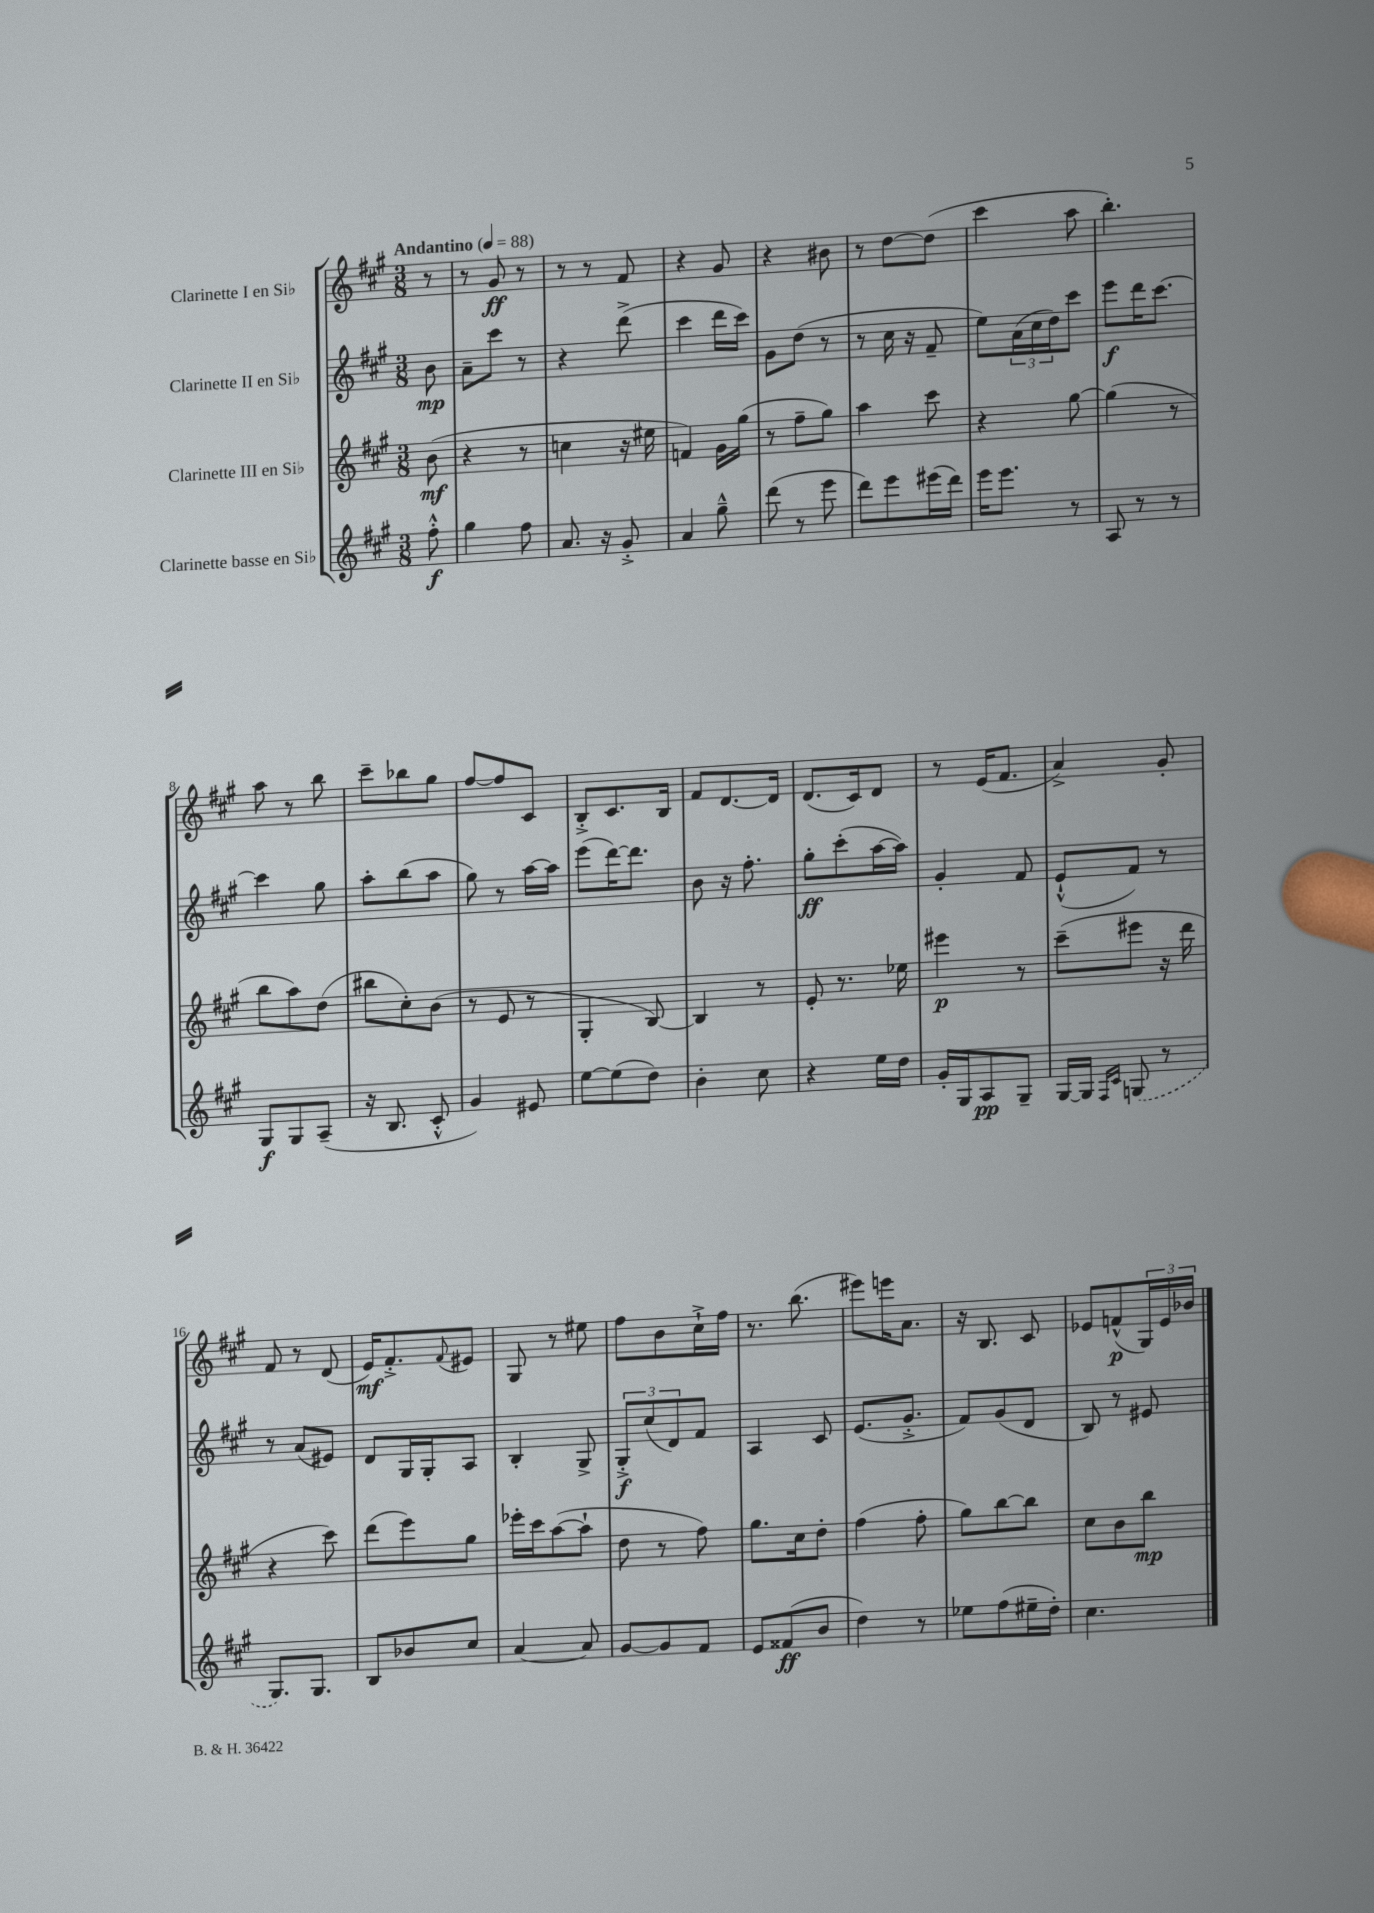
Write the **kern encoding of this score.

**kern	**kern	**kern	**kern
*staff4	*staff3	*staff2	*staff1
*clefG2	*clefG2	*clefG2	*clefG2
*k[f#c#g#]	*k[f#c#g#]	*k[f#c#g#]	*k[f#c#g#]
*M3/8	*M3/8	*M3/8	*M3/8
*MM88	*MM88	*MM88	*MM88
8ff#'^^	(8b	8b	8r
=	=	=	=
4gg#	4r	8a~	8r
.	.	8ccc#	8g#
8ff#	8r	8r	8r
=	=	=	=
8.a	4cc	4r	8r
.	.	.	8r
16r	.	.	.
8g#'^	16r	(8ddd^	8f#
.	16ee#	.	.
=	=	=	=
4a	4f)	4ccc#	4r
8gg#~^^	16g#	16ddd	8g#
.	(16gg#	16ccc#)	.
=	=	=	=
(8ddd	8r	8g#	4r
8r	8ff#~	(8dd	.
8eee	8gg#)	8r	8b#
=	=	=	=
8ddd)	4aa	8r	8r
8eee	.	16cc#	[8dd
.	.	16r	.
(16eee#	8ccc#	8f#~	(8dd]
16ddd)	.	.	.
=	=	=	=
16eee	4r	8ee)	4ccc#
8.eee	.	.	.
.	.	(24a	.
.	.	24cc#	.
.	.	24dd)	.
8r	[8gg#	8ccc#	8aa
=	=	=	=
8A	(4gg#]	8eee	4.bb')
8r	.	16ddd	.
.	.	[8.ccc#	.
8r	8r	.	.
=	=	=	=
8G#	8bb	4ccc#]	8aa
8G#	8aa)	.	8r
(8A~	(8dd	8gg#	8bb
=	=	=	=
16r	8bb#	8aa'	8ccc#~
8.B	.	.	.
.	8cc#')	(8bb	8bb-
8c#'^^	(8b	8aa	8gg#
=	=	=	=
4g#)	8r	8gg#)	[8ff#
.	8e	8r	8ff#]
8e#	8r	[16aa	8c#
.	.	16aa]	.
=	=	=	=
[8ee	4G#'	(8eee	8B'^
(8ee]	.	[16ddd)	8.c#
.	.	8.ddd]	.
8dd)	[8B)	.	.
.	.	.	16B
=	=	=	=
4b'	4B]	8b	8f#
.	.	16r	[8.d
.	.	8.ff#'	.
8cc#	8r	.	.
.	.	.	16d]
=	=	=	=
4r	8e'	8gg#'	(8.d
.	8.r	(8ccc#'	.
.	.	.	16c#)
16ee	.	[16aa	8d
16dd	16ee-	16aa])	.
=	=	=	=
16g#'	4eee#	4g#'	8r
16G#	.	.	.
8A	.	.	(16e
.	.	.	8.f#
8G#~	8r	8f#	.
=	=	=	=
[16G#	(8ccc#~	(8e`^^	4a^)
16G#]	.	.	.
16qqF#	.	.	.
16qqc#	.	.	.
(8G	8eee#	8f#)	.
8r	16r	8r	8g#'
.	16ddd	.	.
=	=	=	=
8.G#)	4r	8r	8f#
.	.	(8a	8r
8.G#	.	.	.
.	8ccc#)	8e#)	(8d
=	=	=	=
8B	(8ddd	8d	16e)
.	.	.	8.f#'^
8b-	8eee)	16G#	.
.	.	16G#'	.
.	.	.	8qqf#
8cc#	8gg#	8A	8e#
=	=	=	=
[4a	16eee-'	4B'	8G#
.	16ccc#	.	.
.	([8aa	.	8r
8a]	8aa`]	8G#^	8ee#
=	=	=	=
[8g#	8dd	12G#'^	8ff#
.	.	(12cc#	.
8g#]	8r	.	8b
.	.	12d)	.
8f#	8ff#)	8f#	16cc#`^
.	.	.	16ff#
=	=	=	=
8e	8.gg#	4A	8.r
(8f##	.	.	.
.	16cc#	.	(8.bb
8b	8dd'	8c#	.
=	=	=	=
4dd)	(4ff#	(8.e	8eee#)
.	.	.	16eee
.	.	8.g#'^	8.a
8r	8ff#'	.	.
=	=	=	=
8ee-	8gg#)	8f#)	16r
.	.	.	8.B
(8ff#	[8bb	(8g#	.
16ee#~	8bb]	8d	8c#
16dd')	.	.	.
=	=	=	=
4.cc#	8cc#	8B)	8e-
.	8b	8r	(8f^^
.	8bb	8e#	24G#)
.	.	.	24e-
.	.	.	24b-
==	==	==	==
*-	*-	*-	*-
